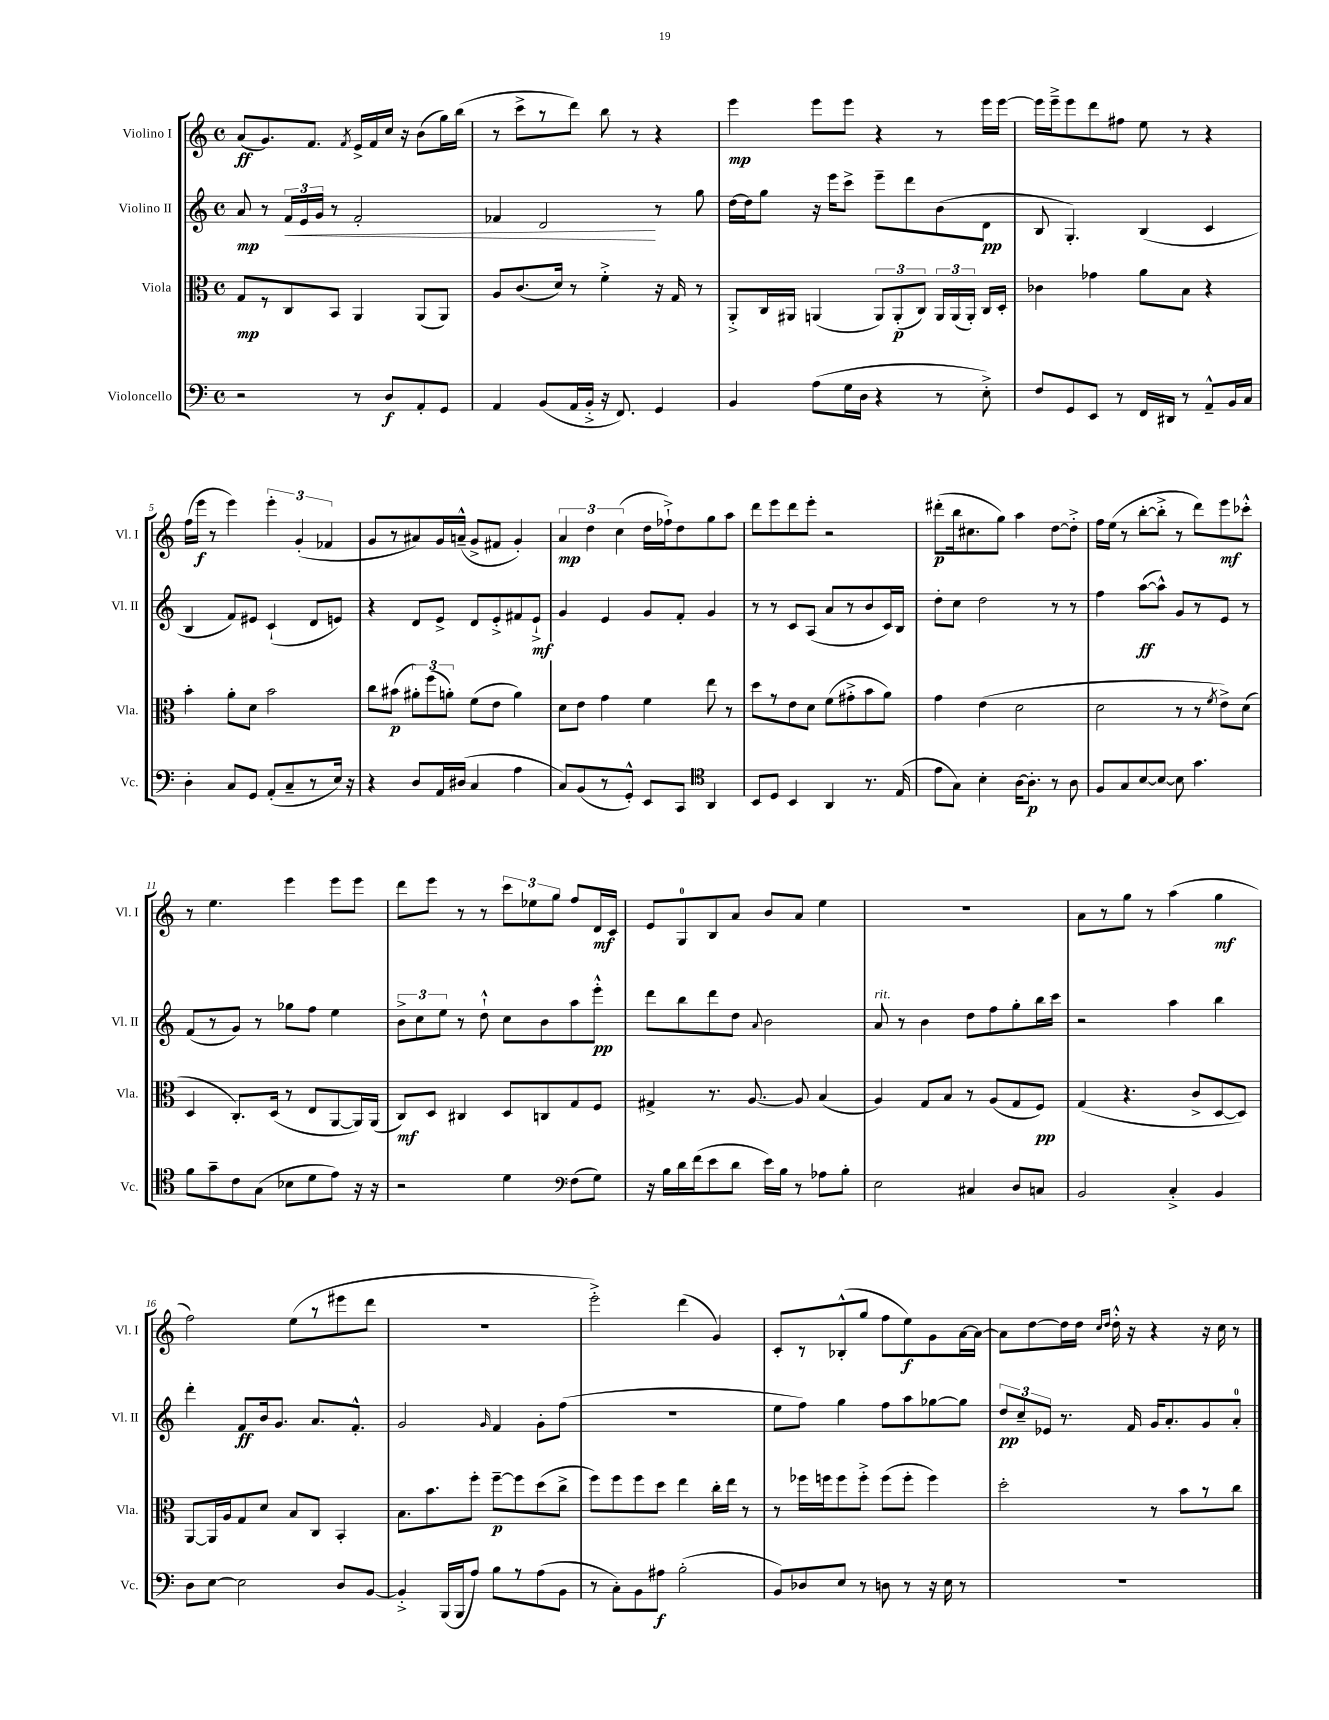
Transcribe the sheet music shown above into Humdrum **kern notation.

**kern	**dynam	**kern	**dynam	**kern	**dynam	**kern	**dynam
*part4	*part4	*part3	*part3	*part2	*part2	*part1	*part1
*staff4	*staff4	*staff3	*staff3	*staff2	*staff2	*staff1	*staff1
*I"Violoncello	*	*I"Viola	*	*I"Violino II	*	*I"Violino I	*
*I'Vc.	*	*I'Vla.	*	*I'Vl. II	*	*I'Vl. I	*
*clefF4	*	*clefC3	*	*clefG2	*	*clefG2	*
*k[]	*	*k[]	*	*k[]	*	*k[]	*
*M4/4	*	*M4/4	*	*M4/4	*	*M4/4	*
*met(c)	*	*met(c)	*	*met(c)	*	*met(c)	*
=1	=1	=1	=1	=1	=1	=1	=1
2r	.	8G/L	mp	8a/	mp	(8a/L	ff
.	.	8r	.	8r	.	8.g/)	.
!	!	!	!	!	!LO:HP:b	!	!
.	.	8C/	.	24f/LL	<	.	.
.	.	.	.	24e/	.	.	.
.	.	.	.	.	.	8.f/J	.
.	.	.	.	24g/JJ	.	.	.
.	.	8BB/J	.	8r	.	.	.
.	.	.	.	.	.	8qf/	.
8r	.	4AA/	.	2f'/	.	16e^/LL	.
.	.	.	.	.	.	16f/	.
8D/L	f	.	.	.	.	16cc/JJ	.
.	.	.	.	.	.	16r	.
8AA'/	.	(8AA/L	.	.	.	(8b\L	.
8GG/J	.	8AA/J)	.	.	.	16gg\L)	.
.	.	.	.	.	.	(16bb\JJ	.
=2	=2	=2	=2	=2	=2	=2	=2
4AA/	.	8A/L	.	4f-X/	.	8r	.
.	.	(8.c/	.	.	.	8ccc^\L	.
(8BB/L	.	.	.	2d/	.	8r	.
.	.	16d/Jk)	.	.	.	.	.
16AA/L	.	8r	.	.	.	8ddd\J)	.
16BB'^/JJ	.	.	.	.	.	.	.
16r	.	4f'^\	.	.	.	8bb\	.
8.FF/)	.	.	.	.	.	.	.
.	.	.	.	.	.	8r	.
4GG/	.	16r	.	8r	[	4r	.
.	.	16G/	.	.	.	.	.
.	.	8r	.	8gg\	.	.	.
=3	=3	=3	=3	=3	=3	=3	=3
4BB/	.	8AA'^/L	.	[16dd\LL	.	4eee\	mp
.	.	.	.	16dd\J]	.	.	.
.	.	16C/L	.	8gg\J	.	.	.
.	.	16AA#X/JJ	.	.	.	.	.
(8A\L	.	(4AAn/	.	16r	.	8eee\L	.
.	.	.	.	16eee\KL	.	.	.
16G\L	.	.	.	8ccc^\J	.	8eee\J	.
16D\JJ	.	.	.	.	.	.	.
4r	.	12AA/L)	.	8eee~\L	.	4r	.
.	.	(12AA'/	p	.	.	.	.
.	.	.	.	8ddd\	.	.	.
.	.	12C/J)	.	.	.	.	.
8r	.	24AA/LL	.	(8b\	.	8r	.
.	.	(24AA/	.	.	.	.	.
.	.	24AA'/JJ)	.	.	.	.	.
8E'^\)	.	16C/LL	.	8d\J	pp	16eee\LL	.
.	.	16D'/JJ	.	.	.	[16eee\JJ	.
=4	=4	=4	=4	=4	=4	=4	=4
8F/L	.	4c-X\	.	8B/	.	16eee\LL]	.
.	.	.	.	.	.	16eee~^\J	.
8GG/	.	.	.	4.G'/)	.	8eee\	.
8EE/J	.	4g-X\	.	.	.	8ddd\	.
8r	.	.	.	.	.	8ff#X\J	.
16FF/LL	.	8a\L	.	(4B/	.	8ee\	.
16DD#X/JJ	.	.	.	.	.	.	.
8r	.	8B\J	.	.	.	8r	.
8AA~^^/L	.	4r	.	4c/	.	4r	.
16BB/L	.	.	.	.	.	.	.
16C/JJ	.	.	.	.	.	.	.
!!LO:LB:g=z
=5	=5	=5	=5	=5	=5	=5	=5
4D'\	.	4b'\	.	4B/	.	(16ff\LL	.
.	.	.	.	.	.	16eee\JJ	f
.	.	.	.	.	.	8r	.
8C/L	.	8a'\L	.	8f/L)	.	4eee\)	.
8GG/J	.	8d\J	.	8e#X/J	.	.	.
(8AA'/L	.	2b\	.	(4c`/	.	6eee'\	.
8C~/	.	.	.	.	.	.	.
.	.	.	.	.	.	(6g'/	.
8r	.	.	.	8d/L	.	.	.
.	.	.	.	.	.	6f-X/	.
16E/Jk)	.	.	.	8en/J)	.	.	.
16r	.	.	.	.	.	.	.
=6	=6	=6	=6	=6	=6	=6	=6
4r	.	8cc\L	.	4r	.	8g/L	.
.	.	(8b#X\J	p	.	.	8r	.
8D/L	.	12a#X'\L)	.	8d/L	.	8a#X/)	.
.	.	(12ff\	.	.	.	.	.
16AA/L	.	.	.	8e^/J	.	16g/L	.
.	.	12an'\J)	.	.	.	.	.
(16D#X/JJ	.	.	.	.	.	(16an~^^/JJ	.
4C/	.	(8f\L	.	8d/L	.	8g^/L	.
.	.	8e\J	.	8e'^/	.	8f#X/J	.
4A\	.	4a\)	.	8f#X/	.	4g'/)	.
.	.	.	.	8e`^/J	mf	.	.
=7	=7	=7	=7	=7	=7	=7	=7
8C/L)	.	8d\L	.	4g/	.	6a/	mp
(8BB/	.	8e\J	.	.	.	.	.
.	.	.	.	.	.	6dd\	.
8r	.	4g\	.	4e/	.	.	.
.	.	.	.	.	.	(6cc\	.
8GG'^^/J)	.	.	.	.	.	.	.
8EE/L	.	4f\	.	8g/L	.	16dd\LL	.
.	.	.	.	.	.	16ff-X`^\J)	.
8CC/J	.	.	.	8f'/J	.	8dd\	.
*clefC4	*	*	*	*	*	*	*
4AA/	.	8ee\	.	4g/	.	8gg\	.
.	.	8r	.	.	.	8aa\J	.
=8	=8	=8	=8	=8	=8	=8	=8
8BB/L	.	8dd\L	.	8r	.	8ddd\L	.
8D/J	.	8r	.	8r	.	8eee\	.
4BB/	.	8e\	.	8c/L	.	8ddd\	.
.	.	8d\J	.	(8A/J	.	8eee'\J	.
4AA/	.	(8f\L	.	8a/L	.	2r	.
.	.	8g#X'^\	.	8r	.	.	.
8.r	.	8b\	.	8b/	.	.	.
.	.	8a\J)	.	16c/L)	.	.	.
(16E/	.	.	.	16B/JJ	.	.	.
=9	=9	=9	=9	=9	=9	=9	=9
8e\L	.	4g\	.	8dd'\L	.	(8ddd#X'\L	p
8G\J)	.	.	.	8cc\J	.	16bb\k	.
.	.	.	.	.	.	8.cc#X\	.
4B'\	.	(4e\	.	2dd\	.	.	.
.	.	.	.	.	.	8gg\J)	.
[16A\KL	.	2d\	.	.	.	4aa\	.
8.A'\J]	p	.	.	.	.	.	.
8r	.	.	.	8r	.	[8dd\L	.
8A\	.	.	.	8r	.	8dd'^\J]	.
=10	=10	=10	=10	=10	=10	=10	=10
8F/L	.	2d\	.	4ff\	.	16ff\LL	.
.	.	.	.	.	.	(16ee\JJ	.
8G/	.	.	.	.	.	8r	.
[8B/	.	.	.	([8aa\L	ff	[8bb'\L	.
8B/J_	.	.	.	8aa^^\J])	.	8bb'^\J]	.
8B\]	.	8r	.	8g/L	.	8r	.
4.g\	.	8r	.	8r	.	8ddd\L)	.
.	.	8qf/	.	.	.	.	.
.	.	8e^\L)	.	8e/J	.	8eee\	mf
.	.	(8d\J	.	8r	.	8ccc-X'^^\J	.
!!LO:LB:g=z
=11	=11	=11	=11	=11	=11	=11	=11
8f\L	.	4D/	.	(8f/L	.	8r	.
8g~\	.	.	.	8r	.	4.ee\	.
8c\	.	8.C'/L)	.	8g/J)	.	.	.
(8G\J	.	.	.	8r	.	.	.
.	.	(16D/Jk	.	.	.	.	.
8B-X\L	.	8r	.	8gg-X\L	.	4eee\	.
8d\	.	8E/L	.	8ff\J	.	.	.
8e\J)	.	[8AA/	.	4ee\	.	8eee\L	.
16r	.	16AA/L])	.	.	.	8eee\J	.
16r	.	(16AA/JJ	.	.	.	.	.
=12	=12	=12	=12	=12	=12	=12	=12
2r	.	8C/L)	mf	12b^\L	.	8ddd\L	.
.	.	.	.	12cc\	.	.	.
.	.	8D/J	.	.	.	8eee\J	.
.	.	.	.	12ee\J	.	.	.
.	.	4C#X/	.	8r	.	8r	.
.	.	.	.	8dd`^^\	.	8r	.
4d\	.	8D/L	.	8cc\L	.	12ccc\L	.
.	.	.	.	.	.	12ee-X\	.
.	.	8Cn/	.	8b\	.	.	.
.	.	.	.	.	.	12gg\J	.
*clefF4	*	*	*	*	*	*	*
(8F\L	.	8G/	.	8aa\	.	8ff/L	.
8G\J)	.	8F/J	.	8eee'^^\J	pp	16d/L	mf
.	.	.	.	.	.	16c/JJ	.
=13	=13	=13	=13	=13	=13	=13	=13
16r	.	4G#X^/	.	8ddd\L	.	8e/L	.
16B\LL	.	.	.	.	.	.	.
16d\	.	.	.	8bb\	.	8G/	.
(16f\J	.	.	.	.	.	.	.
8e\	.	8.r	.	8ddd\	.	8B/	.
8d\J	.	.	.	8dd\J	.	8a/J	.
.	.	[8.A/	.	.	.	.	.
.	.	.	.	8qqa/	.	.	.
16e\LL)	.	.	.	2b\	.	8b/L	.
16B\JJ	.	.	.	.	.	.	.
8r	.	8A/]	.	.	.	8a/J	.
8A-X\L	.	(4B/	.	.	.	4ee\	.
8B'\J	.	.	.	.	.	.	.
=14	=14	=14	=14	=14	=14	=14	=14
!	!	!	!	!LO:TX:a:i:t=rit.	!	!	!
2E\	.	4A/)	.	8a/	.	1r	.
.	.	.	.	8r	.	.	.
.	.	8G/L	.	4b\	.	.	.
.	.	8B/J	.	.	.	.	.
4C#X/	.	8r	.	8dd\L	.	.	.
.	.	(8A/L	.	8ff\	.	.	.
8D/L	.	8G/	.	8gg'\	.	.	.
8Cn/J	.	8F/J)	pp	16bb\L	.	.	.
.	.	.	.	16ccc\JJ	.	.	.
=15	=15	=15	=15	=15	=15	=15	=15
2BB/	.	(4G/	.	2r	.	8a\L	.
.	.	.	.	.	.	8r	.
.	.	4.r	.	.	.	8gg\J	.
.	.	.	.	.	.	8r	.
4C'^/	.	.	.	4aa\	.	(4aa\	.
.	.	8c^/L	.	.	.	.	.
4BB/	.	[8D/	.	4bb\	.	4gg\	mf
.	.	8D/J])	.	.	.	.	.
!!LO:LB:g=z
=16	=16	=16	=16	=16	=16	=16	=16
8D\L	.	[8AA/L	.	4ddd'\	.	2ff\)	.
[8E\J	.	16AA/L]	.	.	.	.	.
.	.	16A/J	.	.	.	.	.
2E\]	.	8G/	.	8f/L	ff	.	.
.	.	8d/J	.	16b/k	.	.	.
.	.	.	.	8.g/J	.	.	.
.	.	8B/L	.	.	.	(8ee\L	.
.	.	8C/J	.	8.a/L	.	8r	.
8D/L	.	4BB'/	.	.	.	8eee#X\	.
.	.	.	.	8.f'^^/J	.	.	.
[8BB/J	.	.	.	.	.	8ddd\J	.
=17	=17	=17	=17	=17	=17	=17	=17
4BB'^/]	.	8.B\L	.	2g/	.	1r	.
.	.	8.b\	.	.	.	.	.
(16BBB/LL	.	.	.	.	.	.	.
16BBB/J	.	.	.	.	.	.	.
8A/J)	.	8ff'\J	.	.	.	.	.
.	.	.	.	16qqg/	.	.	.
8B\L	.	[8ff~\L	p	4f/	.	.	.
8r	.	8ff\]	.	.	.	.	.
(8A\	.	(8dd\	.	8g'\L	.	.	.
8BB\J	.	8cc^\J	.	(8ff\J	.	.	.
=18	=18	=18	=18	=18	=18	=18	=18
8r	.	8ff\L)	.	1r	.	2eee'^\)	.
8C'\L)	.	8ff\	.	.	.	.	.
8BB\	.	8ff\	.	.	.	.	.
8A#X\J	f	8dd\J	.	.	.	.	.
(2B'\	.	4ee\	.	.	.	(4ddd\	.
.	.	16cc'\LL	.	.	.	4g/)	.
.	.	16ee\JJ	.	.	.	.	.
.	.	8r	.	.	.	.	.
=19	=19	=19	=19	=19	=19	=19	=19
8BB/L)	.	8r	.	8ee\L	.	8c'/L	.
8D-X/	.	16ff-X\LL	.	8ff\J)	.	8r	.
.	.	16ffn\J	.	.	.	.	.
8E/J	.	8ff\	.	4gg\	.	(8B-X'^^/	.
8r	.	8ff'^\J	.	.	.	8gg/J	.
8Dn\	.	(8ff\L	.	8ff\L	.	8ff\L	.
8r	.	8ff'\J	.	8aa\	.	8ee\)	f
16r	.	4ff\)	.	[8gg-X\	.	8g\	.
16E\	.	.	.	.	.	.	.
8r	.	.	.	8gg-\J]	.	[16a\L	.
.	.	.	.	.	.	16a\JJ_	.
=20	=20	=20	=20	=20	=20	=20	=20
1r	.	2dd'\	.	12dd/L	pp	8a\L]	.
.	.	.	.	12cc~/	.	.	.
.	.	.	.	.	.	[8dd\	.
.	.	.	.	12e-X/J	.	.	.
.	.	.	.	8.r	.	16dd\L]	.
.	.	.	.	.	.	16dd\JJ	.
.	.	.	.	.	.	16qqcc/LL	.
.	.	.	.	.	.	16qqdd/JJ	.
.	.	.	.	.	.	16dd'^^\	.
.	.	.	.	16f/	.	16r	.
.	.	8r	.	16g/KL	.	4r	.
.	.	.	.	8.a'/	.	.	.
.	.	8b\L	.	.	.	.	.
.	.	8r	.	8g/	.	16r	.
.	.	.	.	.	.	16cc\	.
.	.	8cc\J	.	8a'/J	.	8r	.
==	==	==	==	==	==	==	==
*-	*-	*-	*-	*-	*-	*-	*-
